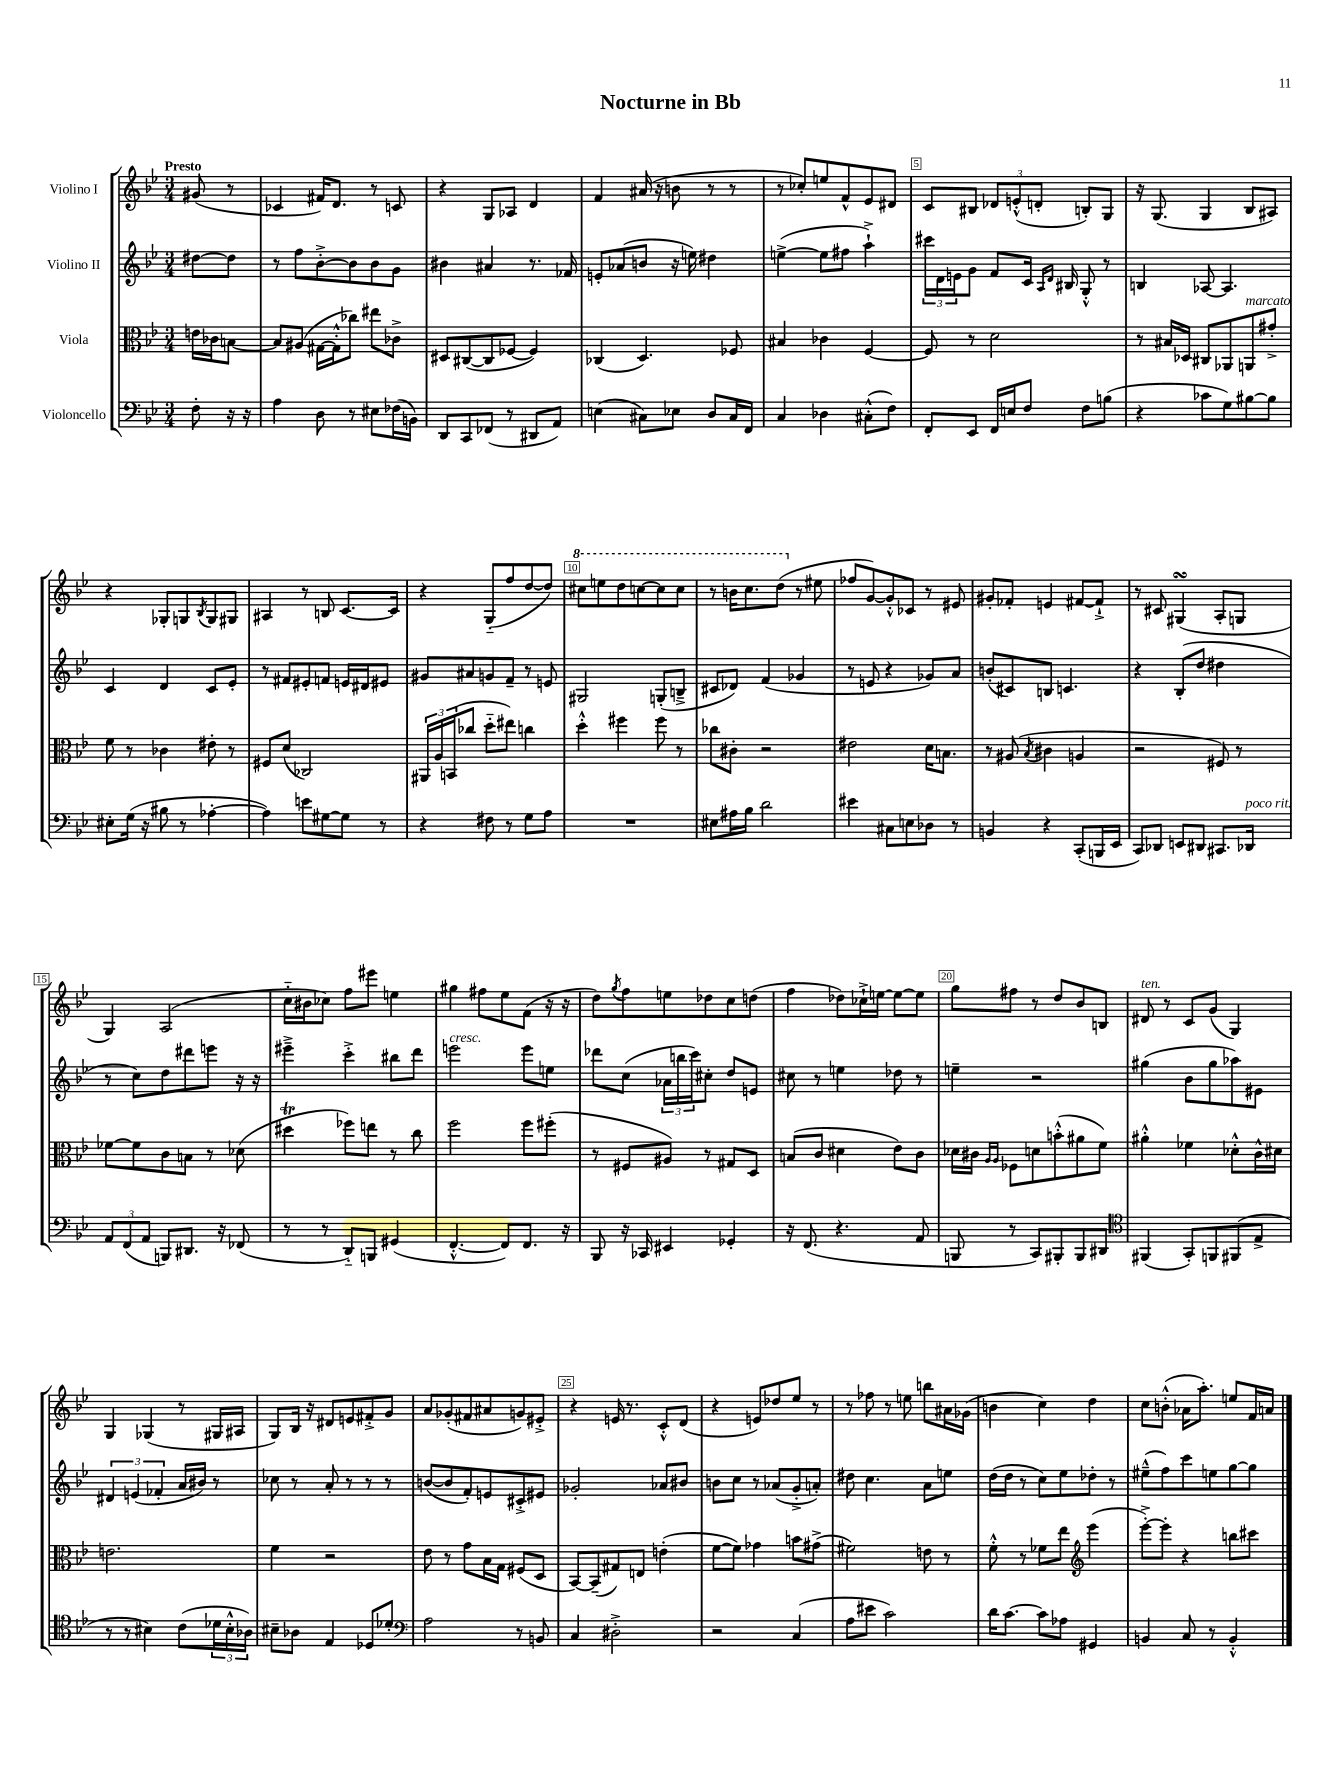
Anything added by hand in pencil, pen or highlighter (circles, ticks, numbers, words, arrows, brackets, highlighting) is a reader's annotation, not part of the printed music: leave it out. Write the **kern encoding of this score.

**kern	**kern	**kern	**kern
*staff4	*staff3	*staff2	*staff1
*clefF4	*clefC3	*clefG2	*clefG2
*k[b-e-]	*k[b-e-]	*k[b-e-]	*k[b-e-]
*M3/4	*M3/4	*M3/4	*M3/4
8F'\	16e\LL	[8dd#\L	(8g#/
.	16c-\J	.	.
16r	[8B\J	8dd#\]J	8r
16r	.	.	.
=	=	=	=
4A\	8B/]L	8r	4c-/
.	(8A#/J	8ff\L	.
8D\	[16G#\LL	[8b-'^\	16f#/LK)
.	16G#'^^\]J	.	8.d/J
8r	8cc-\J)	8b-\]	.
8E#\L	8ee#\L	8b-\	8r
(16F-\L	8c-^\J	8g\J	8c/
16BB\JJ)	.	.	.
=	=	=	=
8DD/L	8D#/L	4b#\	4r
8CC/	([8C#/	.	.
(8FF-/J	8C#/]	4a#/	8G/L
8r	[8F-/J	.	8A-/J
8DD#/L	4F-/])	8.r	4d/
8AA/J)	.	.	.
.	.	16f-/	.
=	=	=	=
(4E\	(4C-/	8e'/L	4f/
.	.	(8a-/	.
8C#\L)	4.D/)	8b/J	(16a#/
.	.	.	16r
8E-\J	.	16r	8b\
.	.	16ee\)	.
8D/L	.	4dd#\	8r
16C#/L	8F-/	.	8r
16FF/JJ	.	.	.
=	=	=	=
4C/	4B#/	([4ee^\	8r
.	.	.	8cc-'/L)
4D-\	4c-\	8ee\]L	8ee/
.	.	8ff#\J	8f^^/
(8C#'^^\L	[4F/	4aa`^\)	8e-/
8F\J)	.	.	8d#/J
=	=	=	=
8FF'/L	8F/]	24ccc#\LL	8c/L
.	.	24d\	.
.	.	24e\J	.
8EE-/J	8r	8g\J	8B#/J
16FF/LL	2d\	8f/L	12d-/L
16E/J	.	.	.
.	.	.	(12e'^^/
8F/J	.	16c/Jk	.
.	.	.	12d'/J
.	.	16qqA/LL	.
.	.	16qqd/JJ	.
.	.	16B#/	.
8F\L	.	8G'^^/	8B'/L)
(8B\J	.	8r	8G/J
=	=	=	=
4r	8r	4B/	16r
.	.	.	(8.G/
.	16B#/LL	.	.
.	16D-/JJ	.	.
8c-\L	8C#/L	[8A-/	4G/
8G\)	8AA-/	4.A-/]	.
[8B#\	8AA/	.	8B-/L
8B#\]J	8g#'^/J	.	8A#/J)
=	=	=	=
8E#'\L	8f\	4c/	4r
(16G\Jk	8r	.	.
16r	.	.	.
8B#\	4c-\	4d/	8G-'/L
8r	.	.	8G/
.	.	.	8qB-/
[4A-'\	8e#'\	8c/L	8G/
.	8r	8e-'/J	8G#/J
=	=	=	=
4A-\])	8F#/L	8r	4A#/
.	(8d/J	8f#/L	.
8e\L	2C-/)	8e#'/	8r
[8G#\	.	8f/J	8B/
8G#\]J	.	16e/LL	[8.c/L
.	.	16d#/J	.
8r	.	8e#/J	.
.	.	.	16c/]Jk
=	=	=	=
4r	24AA#/LL	8g#/L	4r
.	24A/	.	.
.	(24BB/J	.	.
.	8cc-/J	8a#/	.
8F#\	8dd'~\L	8g/	(8G'~/L
8r	8ee#\J)	8f~/J	8ff/
8G\L	4cc\	8r	[8dd/
8A\J	.	8e/	8dd/]J)
=	=	=	=
2.r	4dd'^^\	2G#/	8ccc#\L
.	.	.	8eee\
.	4ff#\	.	8ddd\
.	.	.	[8ccc\
.	8ff#\	(8G'/L	8ccc\]
.	8r	8B~^/J	8ccc\J
=	=	=	=
8E#\L	8cc-\L	8c#/L	8r
16A#\L	8c#'\J	8d-/J)	16bb\LK
16B-\JJ	.	.	8.ccc\
2d\	2r	(4f/	.
.	.	.	(8ddd\J
.	.	4g-/	8r
.	.	.	8ee#\
=	=	=	=
4e#\	2e#\	8r	8ff-/L
.	.	8e/	[8g/)
8C#\L	.	4r	8g'^^/]
8E\	.	.	8c-/J
8D-\J	16d\LK	8g-/L)	8r
.	8.B\J	.	.
8r	.	8a/J	8e#/
=	=	=	=
4BB/	8r	(8b'/L	8g#'/L
.	(8A#/	8c#/)	8f-'/J
.	8qB-/	.	.
4r	4c#\	8B/J	4e/
.	.	4.c/	.
(8CC'/L	4A/	.	[8f#/L
16BBB/L	.	.	8f#`^/]J
16EE-/JJ	.	.	.
=	=	=	=
8CC/L)	2r	4r	8r
8DD-/J	.	.	8c#/
8EE/L	.	(8B-'/L	(4G#/
8DD#/J	.	8dd/J	.
8.CC#/L	8F#/)	4dd#\	8A'/L
.	8r	.	8G/J
16DD-/Jk	.	.	.
=	=	=	=
12AA/L	[8f-\L	8r	4G/)
(12FF/	.	.	.
.	8f-\]	8cc\L)	.
12AA/J	.	.	.
8BBB/L)	8c\	8dd\	(2A/
8.DD#/J	8B\J	8ddd#\	.
.	8r	8eee\J	.
16r	.	.	.
(8FF-/	(8d-\	16r	.
.	.	16r	.
=	=	=	=
8r	4dd#\	4eee#~^\	16cc'~\LL
.	.	.	16b#\J
8r	.	.	8cc-\J)
8DD'~/L)	8ff-\L)	4ccc'^\	8ff\L
8BBB/J	8ee\J	.	8eee#\J
(4GG#/	8r	8bb#\L	4ee\
.	8cc\	8ddd\J	.
=	=	=	=
[4.FF'^^/	2ff\	2eee\	4gg#\
.	.	.	8ff#\L
8FF/]L)	.	.	8ee-\
8.FF/J	8ff\L	8eee\L	(8f\J
.	(8ff#'\J	8ee\J	16r
16r	.	.	16r
=	=	=	=
8BBB-/	8r	8ddd-\L	8dd\L)
.	.	.	8qgg/
16r	8F#/L	(8cc\J	8ff\
16CC-/	.	.	.
4EE#/	8A#/J)	24a-\LL	8ee\
.	.	24bb\	.
.	.	24ccc\J)	.
.	8r	8cc#'\J	8dd-\
4GG-'/	8G#/L	8dd/L	8cc\
.	8D/J	8e/J	(8dd\J
=	=	=	=
16r	(8B/L	8cc#\	4ff\
(8.FF/	.	.	.
.	8c/J	8r	.
4.r	4d#\	4ee\	8dd-\L)
.	.	.	16cc-`^\L
.	.	.	[16ee\JJ
.	8e-\L)	8dd-\	8ee\_L
8AA/	8c\J	8r	8ee\]J
=	=	=	=
8BBB/	16d-\LL	4ee~\	8gg\L
.	16c#\JJ	.	.
.	16qqA/LL	.	.
.	16qqA/JJ	.	.
8r	8F-\L	.	8ff#\J
8CC/L)	8d\	2r	8r
8BBB#'/	(8b'^^\	.	8dd/L
8BBB#/	8a#\	.	8b-/
8DD#/J	8f\J)	.	8B/J
=	=	=	=
*clefC4	*	*	*
(4FF#/	4a#'^^\	(4gg#\	8d#/
.	.	.	8r
8GG'/L)	4f-\	8b-\L	8c/L
8FF/	.	8gg#\	(8g/J
(8FF#/	8d-'^^\L	8aa-\)	4G/)
8E-^/J	16c^^\L	8e#\J	.
.	16d#\JJ	.	.
=	=	=	=
8r	2.e\	6d#/	4G/
8r	.	.	.
.	.	(6e/	.
4B#\)	.	.	(4G-/
.	.	6f-'/	.
(8c\L	.	16a/LL	8r
.	.	16b#/JJ)	.
24d-\L	.	8r	16G#/LL
24B#'^^\	.	.	.
.	.	.	16A#/JJ
24A-\JJ)	.	.	.
=	=	=	=
8B#~\L	4f\	8cc-\	8G/L)
8A-\J	.	8r	16B-/Jk
.	.	.	16r
4E-/	2r	8a'/	8d#/L
.	.	8r	8e/
8D-/L	.	8r	8f#'^/
8d-'/J	.	8r	8g/J
=	=	=	=
*clefF4	*	*	*
2A\	8e-\	([8b/L	8a/L
.	8r	8b/]	(8g-'/
.	8g\L	8f'/)	8f#/
.	16B-\L	8e/	8a#/
.	16G\JJ	.	.
8r	(8F#/L	8c#'^/	8g/)
8BB/	8D/J	8e#/J	8e#'^/J
=	=	=	=
4C/	[8BB-/L)	2g-'/	4r
.	(8BB-~/]	.	.
2D#'^\	8G#/)	.	16e/
.	.	.	8.r
.	8E/J	.	.
.	(4e'\	8a-/L	8c'^^/L
.	.	8b#/J	(8d/J
=	=	=	=
2r	[8f\L	8b\L	4r
.	8f\]J)	8cc\J	.
.	4g-\	8r	8e/L)
.	.	(8a-/L	8dd-/
(4C/	8b\L	8g'^/	8ee-/J
.	(8g#^\J	8a'/J)	8r
=	=	=	=
8A\L	2f#\)	8dd#\	8r
8e#\J	.	4.cc\	8ff-\
2c\)	.	.	8r
.	.	.	8ee\
.	8e\	8a\L	8bb\L
.	8r	8ee\J	16a#\L
.	.	.	(16g-\JJ
=	=	=	=
16d\LK	8f'^^\	(16dd\LL	4b\
[8.c\J	.	16dd\JJ	.
.	8r	8r	.
8c\]L	8f-\L	8cc\L)	4cc\)
8A-\J	8ee-\J	8ee-\	.
*	*clefG2	*	*
4GG#/	(4eee-\	8dd-'\J	4dd\
.	.	8r	.
=	=	=	=
4BB/	[8eee-'^\L)	(8ee#~^^\L	8cc\L
.	8eee-'\]J	8ff\)	(8b'^^\J
8C/	4r	8ccc\	16a-\LK
.	.	.	8.aa'\J)
8r	.	8ee\	.
4BB'^^/	8bb\L	[8gg\	8ee/L
.	8ccc#\J	8gg\]J	16f/L
.	.	.	16a/JJ
==	==	==	==
*-	*-	*-	*-
